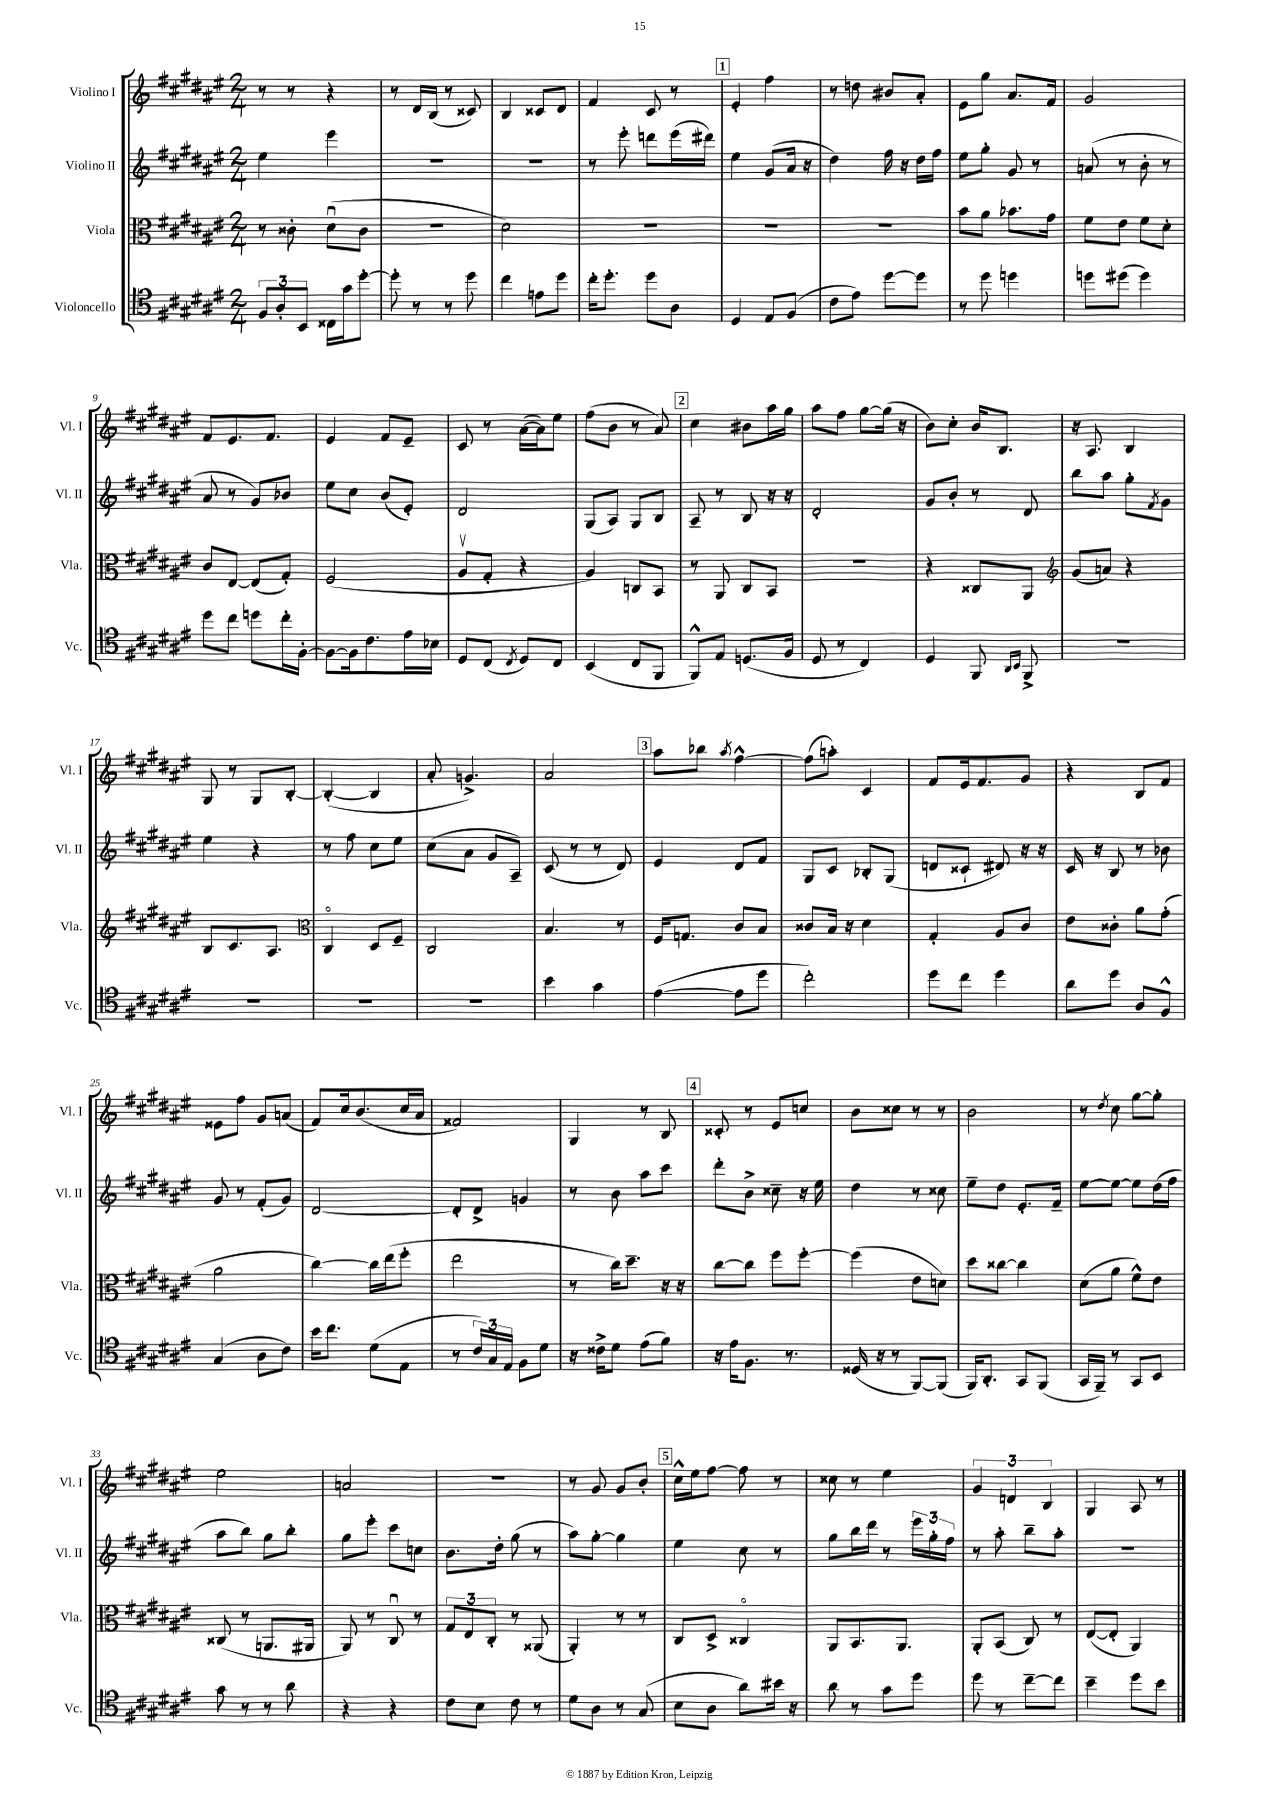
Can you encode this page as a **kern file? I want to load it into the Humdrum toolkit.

**kern	**kern	**kern	**kern
*part4	*part3	*part2	*part1
*staff4	*staff3	*staff2	*staff1
*I"Violoncello	*I"Viola	*I"Violino II	*I"Violino I
*I'Vc.	*I'Vla.	*I'Vl. II	*I'Vl. I
*clefC4	*clefC3	*clefG2	*clefG2
*k[f#c#g#d#a#e#]	*k[f#c#g#d#a#e#]	*k[f#c#g#d#a#e#]	*k[f#c#g#d#a#e#]
*M2/4	*M2/4	*M2/4	*M2/4
=1	=1	=1	=1
12F#/L	8r	4ee#\	8r
12A#'/	.	.	.
.	8c##X'\	.	8r
12BB/J	.	.	.
16C##X\LL	(8d#u\L	4eee#\	4r
16g#\J	.	.	.
[8dd#'\J	8c##\J	.	.
=2	=2	=2	=2
8dd#'\]	2r	2r	8r
8r	.	.	16d#/LL
.	.	.	(16B/JJ
8r	.	.	8r
8dd#\	.	.	8c##X/)
=3	=3	=3	=3
4cc#\	2d#\)	2r	4B/
8en\L	.	.	8c##X/L
8dd#\J	.	.	8d#/J
=4	=4	=4	=4
16cc#'\KL	2r	8r	4f#/
8.dd#'\J	.	.	.
.	.	8eee#'\	.
8dd#\L	.	8dddn\L	8c#/
8A#\J	.	(16eee#\L	8r
.	.	16ddd#X\JJ)	.
!!LO:REH:place=s1:t=1
=5	=5	=5	=5
4D#/	2r	4ee#\	4e#'/
8E#/L	.	(8g#/L	4ff#\
(8F#/J	.	16a#/Jk	.
.	.	16r	.
=6	=6	=6	=6
8c#\L	2r	4dd#\)	8r
8e#\J)	.	.	8ddn\
[8dd#\L	.	16ff#\	8b#X/L
.	.	16r	.
8dd#\J]	.	16dd#\LL	8a#'/J
.	.	16ff#\JJ	.
=7	=7	=7	=7
8r	8b\L	8ee#\L	8e#\L
8dd#\	8a#\J	8gg#'\J	8gg#\J
4ddn\	8.b-X\L	8g#/	8.a#/L
.	.	8r	.
.	16g#\Jk	.	16f#/Jk
=8	=8	=8	=8
8ddn\L	8f#\L	(8an/	2g#/
(8dd#X\J	8e#\J	8r	.
4dd#\)	8f#\L	8b'\	.
.	8d#'\J	8r	.
!!LO:LB:g=z
=9	=9	=9	=9
8dd#\L	8c#/L	8a#/	8f#/L
8cc#\J	[8E#/J	8r	8.e#/
8ddn\L	(8E#/L]	8g#/L)	.
.	.	.	8.f#/J
16cc#'\L	8G#'/J)	8b-X/J	.
[16F#'\JJ	.	.	.
=10	=10	=10	=10
8F#\L_	(2F#/	8ee#\L	4e#/
16F#\k]	.	8cc#\J	.
8.c#\	.	.	.
.	.	(8b/L	8f#/L
16e#\L	.	8e#'/J)	8e#~/J
16B-X\JJ	.	.	.
=11	=11	=11	=11
8D#/L	8A#v/L	2d#/	8c#/
(8C#/J	8G#'/J	.	8r
8qC#/	.	.	.
8D#/L)	4r	.	([16a#\LL
.	.	.	16a#\J])
8C#/J	.	.	8ee#\J
=12	=12	=12	=12
(4BB/	4A#/)	(8G#/L	(8ff#\L
.	.	8A#/J)	8b\J
8C#/L	8Cn/L	8G#/L	8r
8FF#/J	8BB/J	8B/J	8a#/)
!!LO:REH:place=s1:t=2
=13	=13	=13	=13
8FF#^^/L)	8r	8A#~/	4cc#\
8E#/J	8AA#/	8r	.
(8.Dn/L	8C#/L	8B/	8b#X\L
.	8BB/J	16r	16aa#\L
16F#/Jk	.	16r	16gg#\JJ
=14	=14	=14	=14
8D#/	2r	2d#'/	8aa#\L
8r	.	.	8ff#\J
4C#/)	.	.	[8gg#\L
.	.	.	(16gg#\Jk]
.	.	.	16r
=15	=15	=15	=15
4D#/	4r	8g#/L	8b\L)
.	.	8b'/J	8cc#'\J
8FF#/	8C##X/L	8r	16b/KL
.	.	.	8.B/J
16qqAA#/LL	.	.	.
16qqBB/JJ	.	.	.
8FF#^/	8AA#/J	8d#/	.
=16	=16	=16	=16
*	*clefG2	*	*
2r	(8g#/L	8bb\L	16r
.	.	.	8.A#/
.	8an/J)	8aa#\J	.
.	4r	8gg#'\L	4B/
.	.	8qf#/	.
.	.	8g#\J	.
!!LO:LB:g=z
=17	=17	=17	=17
2r	8B/L	4ee#\	8G#/
.	8.c#/	.	8r
.	.	4r	8G#/L
.	8.A#/J	.	.
.	.	.	[8B'/J
=18	=18	=18	=18
*	*clefC3	*	*
2r	4C#/	8r	(4B'/_
.	.	8ff#\	.
.	8D#/L	8cc#\L	4B/]
.	8F#~/J	8ee#\J	.
=19	=19	=19	=19
2r	2C#/	(8cc#\L	8a#'/
.	.	8a#\J	4.gn^/)
.	.	8g#/L	.
.	.	8A#~/J)	.
=20	=20	=20	=20
4b\	4.B/	(8c#/	2a#/
.	.	8r	.
4g#\	.	8r	.
.	8r	8d#/)	.
!!LO:REH:place=s1:t=3
=21	=21	=21	=21
([4e#\	16F#/KL	4e#/	8aa#\L
.	8.Gn/J	.	.
.	.	.	8bb-X\J
.	.	.	8qaa#/
8e#\L]	8c#/L	8d#/L	[4ff#^^\
8dd#\J	8B/J	8f#/J	.
=22	=22	=22	=22
2cc#'\)	8c##X/L	8G#/L	(8ff#\L]
.	16B/Jk	8c#/J	8aan'\J)
.	16r	.	.
.	4d#\	8B-X'/L	4c#/
.	.	(8G#/J	.
=23	=23	=23	=23
8dd#\L	4G#'/	8dn/L	8f#/L
8cc#\J	.	8c##X`/J	16e#/k
.	.	.	8.f#/
4dd#\	8A#/L	8d#X/)	.
.	8c#/J	16r	8g#/J
.	.	16r	.
=24	=24	=24	=24
8a#\L	8e#\L	16c#/	4r
.	.	16r	.
8dd#\J	8c##X'\J	8B/	.
8A#/L	8a#\L	8r	8B/L
8F#^^/J	(8g#'\J	8b-X\	8f#/J
!!LO:LB:g=z
=25	=25	=25	=25
(4G#/	2a#\	8g#/	8e##X\L
.	.	8r	8ff#\J
8A#\L	.	(8f#'/L	8g#/L
8c#\J)	.	8g#/J)	(8an/J
=26	=26	=26	=26
16b\KL	[4cc#\)	[2d#/	8f#/L)
8.cc#\J	.	.	.
.	.	.	16cc#/k
.	.	.	(8.b/
(8d#\L	16cc#\LL]	.	.
.	(16ee#\J	.	.
8E#\J	8ff#'\J	.	16cc#/L
.	.	.	16a#/JJ
=27	=27	=27	=27
8r	2ee#\	8d#'/L]	2f##X/)
24c#/LL)	.	8d#^/J	.
24G#/	.	.	.
24E#/JJ	.	.	.
8F#\L	.	4gn/	.
8d#\J	.	.	.
=28	=28	=28	=28
16r	8r	8r	4G#/
16c##X^\KL	.	.	.
8d#\J	16cc#\KL)	8b\	.
.	8.dd#~\J	.	.
(8e#\L	.	8aa#\L	8r
8f#\J)	16r	8ccc#\J	8B/
.	16r	.	.
!!LO:REH:place=s1:t=4
=29	=29	=29	=29
16r	[8cc#\L	8ddd#'\L	8c##X'/
16e#\KL	.	.	.
8.F#\J	8cc#\J]	8b^\J	8r
.	8ff#\L	8cc##X~\	8e#/L
8.r	.	.	.
.	[8ff#'\J	16r	8ccn/J
.	.	16ee#\	.
=30	=30	=30	=30
(16D##X/	(4ff#\]	4dd#\	8b\L
16r	.	.	.
8r	.	.	8cc##X\J
[8FF#/L)	8e#\L	8r	8r
(8FF#/J]	8dn\J)	8cc##X\	8r
=31	=31	=31	=31
16FF#/KL)	8dd#\L	8ee#~\L	2b\
8.AA#'/J	.	.	.
.	[8cc##X\J	8dd#\J	.
8GG#/L	4cc##\]	8.e#'/L	.
(8FF#/J	.	.	.
.	.	16f#~/Jk	.
=32	=32	=32	=32
16GG#/LL	(8d#\L	[8ee#\L	8r
16FF#~/JJ)	.	.	.
.	.	.	8qdd#/
8r	8a#\J	8ee#\J_	8cc#\
8GG#/L	8f#^^\L)	8ee#\L]	[8gg#\L
8BB/J	8e#\J	(16dd#\L	8gg#'\J]
.	.	16ff#\JJ	.
!!LO:LB:g=z
=33	=33	=33	=33
8g#\	(8C##X/	8aa#\L	2ee#\
8r	8r	8bb\J)	.
8r	8.AAn/L	8gg#\L	.
8a#\	.	8bb'\J	.
.	16AA#X/Jk	.	.
=34	=34	=34	=34
4r	8AA#/)	8gg#\L	2an/
.	8r	8eee#'\J	.
4r	8C#u/	8ccc#\L	.
.	8r	8ccn\J	.
=35	=35	=35	=35
8c#\L	12G#/L	8.b\L	2r
.	12E#/	.	.
8B\J	.	.	.
.	12C#'/J	.	.
.	.	16dd#'\Jk	.
8c#\	8r	(8gg#\	.
8r	(8AA##X/	8r	.
=36	=36	=36	=36
8d#\L	4AA#'/)	8aa#\L)	8r
8A#\J	.	[8gg#'\J	8g#/
8r	8r	4gg#\]	8g#/L
(8G#/	8r	.	8b'/J
!!LO:REH:place=s1:t=5
=37	=37	=37	=37
8B\L	8C#/L	4ee#\	16cc#^^\LL
.	.	.	16ee#\J
8A#\J	8D#^/J	.	[8ff#\J
8a#\L)	4C##X/	8cc#\	8ff#\]
16b#X\Jk	.	8r	8r
16r	.	.	.
=38	=38	=38	=38
8a#\	8AA#/L	8gg#\L	8cc##X\
8r	8.BB/	16bb\L	8r
.	.	16ddd#\JJ	.
8g#\L	.	8r	4ee#\
.	8.AA#/J	.	.
8dd#\J	.	24eee#\LL	.
.	.	24gg#'\	.
.	.	24ff#\JJ	.
=39	=39	=39	=39
8dd#\	8AA#'/L	8r	6g#/
8r	(8BB/J	8aa#'\	.
.	.	.	6dn/
[8cc#~\L	8C#/)	8bb~\L	.
.	.	.	6B/
8cc#\J]	8r	8aa#'\J	.
=40	=40	=40	=40
4b~\	([8E#/L	2r	4G#/
.	8E#'/J]	.	.
8dd#\L	4AA#/)	.	8A#/
8b\J	.	.	8r
==	==	==	==
*-	*-	*-	*-
